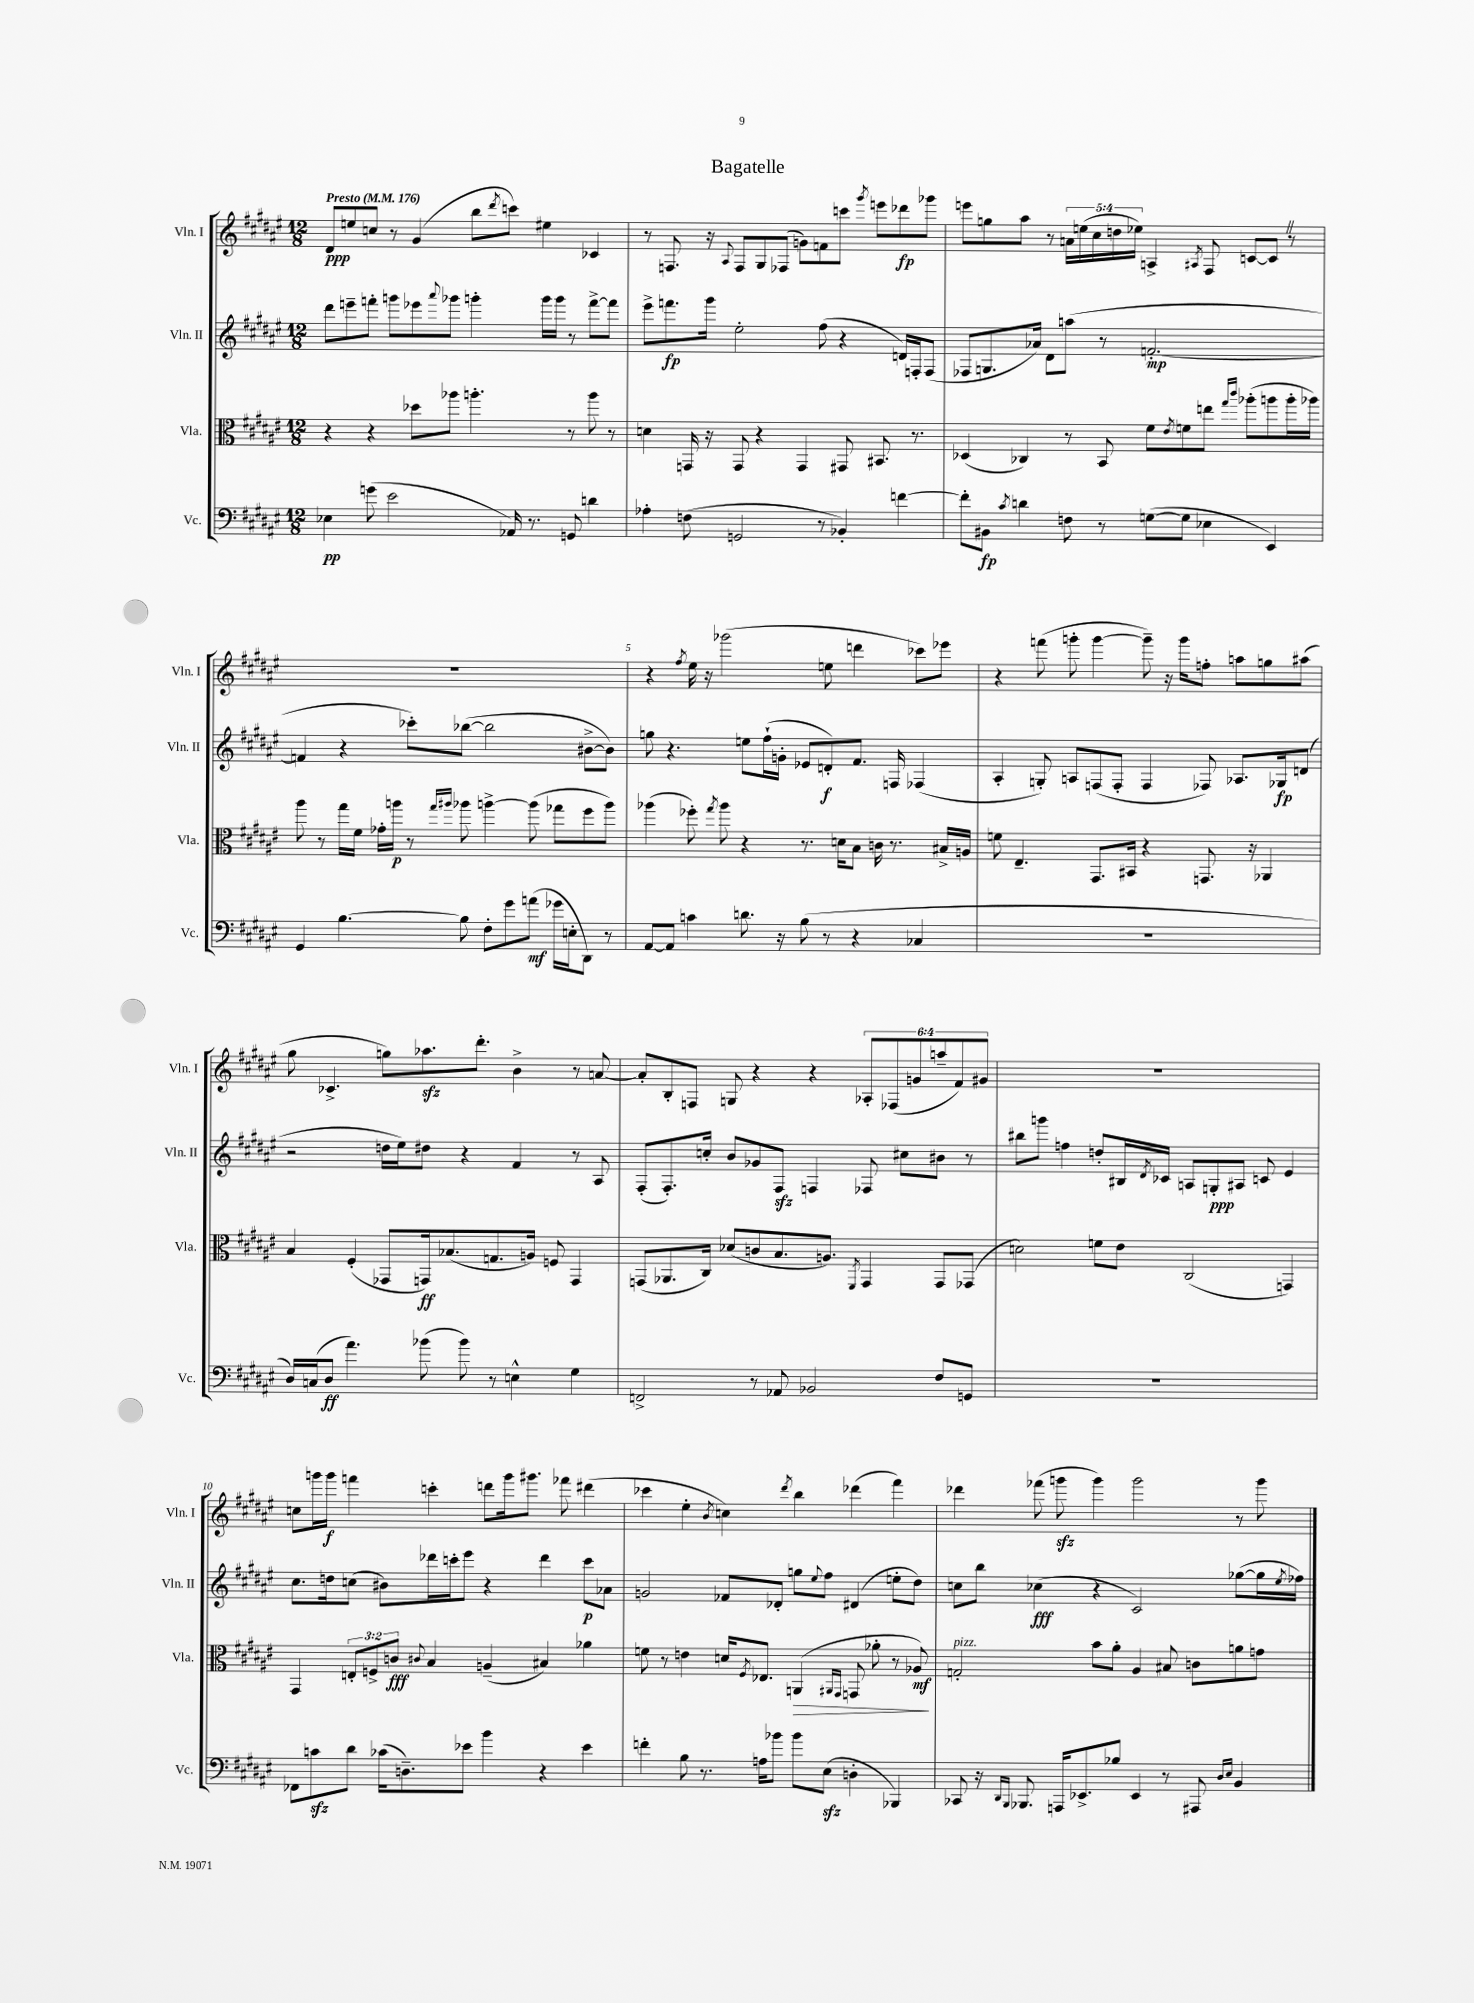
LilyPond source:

\header { title = "Bagatelle" }
<<
\new StaffGroup <<
\new Staff = "s0" \with { instrumentName = "Vln. I" shortInstrumentName = "Vln. I" } {
    \clef treble \key fis \major \numericTimeSignature \time 12/8 \override Staff.TupletNumber.text = #tuplet-number::calc-fraction-text \tempo "Presto" 4 = 176
    dis'8\ppp e''8 c''8 r8 gis'4( b''8 \acciaccatura { dis'''8 } c'''8) eis''4 ces'4 |
    r8 f8. r16 \appoggiatura { ais8 } f8 gis8 fes8( g'8) f'8 c'''8 \acciaccatura { gis'''8 } e'''8 des'''8\fp ges'''8 |
    e'''8 g''8 ais''8 r8 \tuplet 5/4 { a'16 e''16( cis''16 d''16 ees''16) } a4-> \acciaccatura { ais8 } fis8 c'8~ c'8 \once \override BreathingSign.text = \markup { \musicglyph "scripts.caesura.straight" } \breathe r8 |
    R1. |
    r4 \acciaccatura { fis''8 } eis''16 r16 ges'''2( e''8 d'''4 ces'''8) ees'''8 |
    r4 f'''8( g'''8-. g'''4~ g'''8--) r16 g'''16 f''8-. a''8 g''8 ais''8( |
    gis''8 ces'4.-> g''8) aes''8.\sfz dis'''8.-. b'4-> r8 a'8~ |
    a'8-. b8-. f8 g8 r4 r4 \tuplet 6/4 { aes8-. fes8( g'8 a''8-- fis'8) gis'8 } |
    R1. |
    c''8 g'''16 g'''16\f f'''4 c'''4-. d'''8 g'''16 gis'''8. fes'''8 dis'''4( |
    ces'''4 eis''4-. \acciaccatura { b'8 } c''4) \acciaccatura { dis'''8 } b''4 des'''4( fis'''4) |
    des'''4 fes'''8( g'''8\sfz g'''4) g'''2 r8 g'''8 \bar "|." |
}
\new Staff = "s1" \with { instrumentName = "Vln. II" shortInstrumentName = "Vln. II" } {
    \clef treble \key fis \major \numericTimeSignature \time 12/8
    dis'''8 e'''8-- f'''8-. g'''8 ees'''8 \appoggiatura { ais'''8 } ges'''8 g'''4-. g'''16 g'''16 r8 f'''8~-> f'''8 |
    eis'''8-> f'''8.\fp gis'''16 eis''2-. fis''8( r4 d'16) f16-. f8( |
    fes8 g8. aes'16) dis'8 a''8( r8 f'2.~-.\mp |
    f'4 r4 ces'''8-.) bes''8~( bes''2 bis'8~-> bis'8) |
    g''8 r4. e''8 fis''16-!( g'16-. ees'8 d'8-.\f) fis'8. f16 fes4( |
    ais4-. g8-.) a8 f8( f8-. f4 fes8) aes8. ges16\fp d'8( |
    r2 d''16 eis''16) dis''8 r4 fis'4 r8 ais8 |
    fis8-.( fis8.-.) c''16-. b'8 ges'8 fis8\sfz f4 fes8 cis''8 bis'8 r8 |
    bis''8 g'''8 f''4 d''8-. bis16 \acciaccatura { dis'8 } ces'16 a8 g8-.\ppp ais8 c'8 eis'4 |
    cis''8. d''16 c''8( bis'8) des'''16 c'''16-. eis'''8 r4 des'''4 c'''8\p aes'8 |
    g'2 fes'8 des'8-. g''8 \appoggiatura { eis''8 } fis''8 dis'4( e''8-. dis''8) |
    c''8 b''8 ces''4\fff( r4 cis'2) ges''8~( ges''16 \acciaccatura { eis''8 } fes''16) \bar "|." |
}
\new Staff = "s2" \with { instrumentName = "Vla." shortInstrumentName = "Vla." } {
    \clef alto \key fis \major \numericTimeSignature \time 12/8 \override Staff.TupletNumber.text = #tuplet-number::calc-fraction-text
    r4 r4 des''8 aes''8 a''4.-. r8 a''8 r8 |
    d'4 g,16 r16 g,8 r4 g,4 gis,8 bis,8. r8. |
    des4( ces4) r8 b,8 fis'8 \acciaccatura { eis'8 } f'8 e''8 \grace { gis''16 cis'''16 } aes''8-.( a''8 a''16-. aes''16) |
    ais''8 r8 gis''16 fis'16 ges'16-. a''16\p r8 \grace { gis''16 ais''16 } aes''8 a''4~-> a''8( ges''8 fis''8 a''8) |
    aes''4( fes''8-.) \acciaccatura { gis''8 } aes''8 r4 r8. d'16 b8 c'16 r8. bis16-> a16 |
    f'8 eis4.-- gis,8. bis,16 r4 g,8. r16 aes,4 |
    b4 fis4-.( ges,8 g,16\ff) bes8.( g8. a16) f8 g,4 |
    g,8( aes,8. cis16) des'8( c'8 b8. a8.) \acciaccatura { fis,8 } g,4 g,8 ges,8( |
    d'2) f'8 eis'8 cis2( g,4) |
    gis,4 \tuplet 3/2 { e8-. f8-> c'8\fff } \appoggiatura { cis'8 } b4 a4--( bis4) aes'4 |
    f'8 r8 e'4 d'16 \acciaccatura { fis8 } ees8. a,4\>( \grace { ais,16 gis,16 } g,8 aes'8-. r8 aes8\mf\!) |
    g2-.^\markup { \italic "pizz." } b'8 ais'8-. ais4 bis8 c'8 a'8 g'8 \bar "|." |
}
\new Staff = "s3" \with { instrumentName = "Vc." shortInstrumentName = "Vc." } {
    \clef bass \key fis \major \numericTimeSignature \time 12/8
    ees4\pp g'8( eis'2 aes,16) r8. g,8 d'4 |
    aes4-. f8( g,2 r8 bes,4-.) f'4~ |
    f'8-. bis,8\fp \acciaccatura { cis'8 } d'4 f8 r8 g8~( g8 ees4 eis,4) |
    gis,4 b4.~ b8 fis8-. gis'8 a'8\mf( ges'16 e16-. dis,8) r8 |
    ais,8~ ais,8 c'4 d'8. r16 b8( r8 r4 ces4 |
    R1. |
    dis16) c16( dis8\ff ais'4.) bes'8( bes'8) r8 e4-^ gis4 |
    f,2-> r8 aes,8 bes,2 fis8 g,8 |
    R1. |
    fes,8 c'8\sfz dis'8 ces'16( d8.--) ees'8 b'4 r4 ees'4 |
    f'4-. b8 r8. a16 bes'8 bes'8 eis8\sfz( d4-. bes,,4) |
    ces,8 r16 \grace { dis,16 b,,16 } bes,,8. a,,16 ees,8.-> bes8 ees,4 r8 ais,,8 \grace { dis16 eis16 } b,4 \bar "|." |
}
>>
>>
\layout { \context { \Score \override BarNumber.break-visibility = ##(#f #t #t) barNumberVisibility = #(every-nth-bar-number-visible 5) } }
